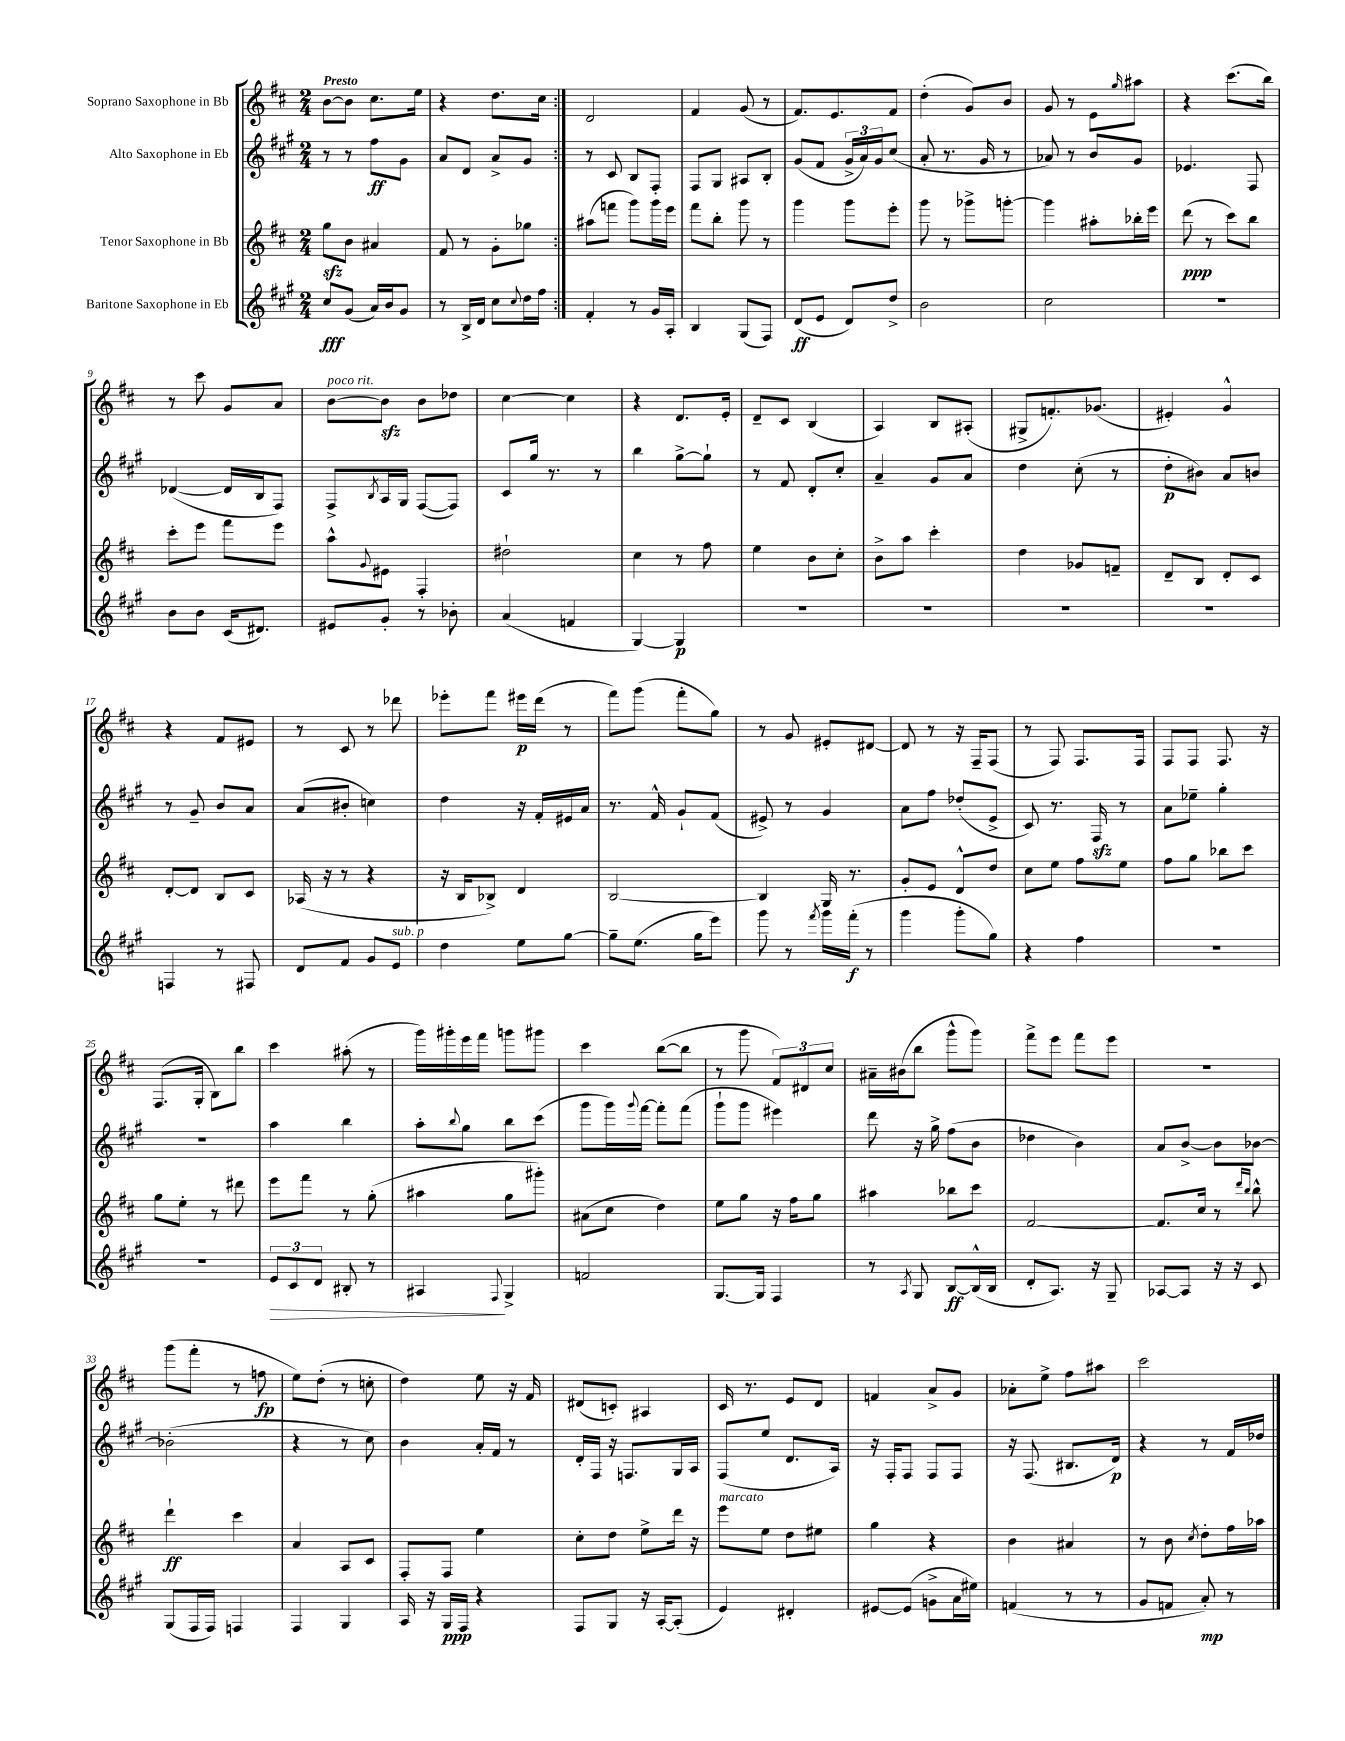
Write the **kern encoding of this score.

**kern	**dynam	**kern	**dynam	**kern	**dynam	**kern	**dynam
*part4	*part4	*part3	*part3	*part2	*part2	*part1	*part1
*staff4	*staff4	*staff3	*staff3	*staff2	*staff2	*staff1	*staff1
*I"Baritone Saxophone in Eb	*	*I"Tenor Saxophone in Bb	*	*I"Alto Saxophone in Eb	*	*I"Soprano Saxophone in Bb	*
*clefG2	*	*clefG2	*	*clefG2	*	*clefG2	*
*k[f#c#g#]	*	*k[f#c#]	*	*k[f#c#g#]	*	*k[f#c#]	*
*M2/4	*	*M2/4	*	*M2/4	*	*M2/4	*
=1	=1	=1	=1	=1	=1	=1	=1
!	!	!	!	!	!	!LO:TX:a:B:t=Presto	!
8cc#/L	fff	8ggzz\L	.	8r	.	[8b\L	.
(8g#/J	.	8b\J	.	8r	.	8b\J]	.
16a/LL)	.	4a#X/	.	8ff#\L	ff	8.cc#\L	.
16b/J	.	.	.	.	.	.	.
8g#/J	.	.	.	8g#\J	.	.	.
.	.	.	.	.	.	16ee\Jk	.
=2	=2	=2	=2	=2	=2	=2	=2
8r	.	8f#/	.	8a/L	.	4r	.
16B^/LL	.	8r	.	8d/J	.	.	.
16d/JJ	.	.	.	.	.	.	.
8cc#\L	.	8g'\L	.	8a^/L	.	8.dd\L	.
8qqcc#/	.	.	.	.	.	.	.
16dd\L	.	8gg-X\J	.	8g#/J	.	.	.
16ff#\JJ	.	.	.	.	.	16cc#\Jk	.
=3:|!	=3:|!	=3:|!	=3:|!	=3:|!	=3:|!	=3:|!	=3:|!
4f#'/	.	(8aa#X\L	.	8r	.	2d/	.
.	.	8fffn\J	.	8c#/	.	.	.
8r	.	8ggg\L)	.	8B/L	.	.	.
16g#/LL	.	16ggg\L	.	8F#'/J	.	.	.
16A'/JJ	.	16eee\JJ	.	.	.	.	.
=4	=4	=4	=4	=4	=4	=4	=4
4B/	.	8fff#\L	.	8F#/L	.	4f#/	.
.	.	8bb'\J	.	8G#/J	.	.	.
(8G#/L	.	8ggg\	.	8A#X/L	.	(8g/	.
8F#/J)	.	8r	.	8B'/J	.	8r	.
=5	=5	=5	=5	=5	=5	=5	=5
(8d/L	ff	4ggg\	.	(8g#/L	.	8.f#/L)	.
8e/J	.	.	.	8f#/J	.	.	.
.	.	.	.	.	.	8.e/	.
8d/L)	.	8ggg\L	.	24g#^/LL	.	.	.
.	.	.	.	24a/)	.	.	.
.	.	.	.	24g#/J	.	.	.
8dd^/J	.	8eee'\J	.	(8cc#/J	.	8f#/J	.
=6	=6	=6	=6	=6	=6	=6	=6
2b\	.	8ggg\	.	8a'/	.	(4dd'\	.
.	.	8r	.	8.r	.	.	.
.	.	8ggg-X^\L	.	.	.	8g/L)	.
.	.	.	.	16g#/	.	.	.
.	.	[8gggn'\J	.	8r	.	8b/J	.
=7	=7	=7	=7	=7	=7	=7	=7
2cc#\	.	4ggg\]	.	8a-X/)	.	8g/	.
.	.	.	.	8r	.	8r	.
.	.	8aa#X'\L	.	8b/L	.	8e\L	.
.	.	.	.	.	.	16qqgg/	.
.	.	16bb-X'\L	.	8g#/J	.	8aa#X\J	.
.	.	16eee\JJ	.	.	.	.	.
=8	=8	=8	=8	=8	=8	=8	=8
2r	.	(8ddd\	ppp	4.e-X/	.	4r	.
.	.	8r	.	.	.	.	.
.	.	8ccc#\L)	.	.	.	(8.ccc#\L	.
.	.	8bb\J	.	8F#/	.	.	.
.	.	.	.	.	.	16bb\Jk)	.
!!LO:LB:g=z
=9	=9	=9	=9	=9	=9	=9	=9
8b\L	.	8ccc#'\L	.	([4d-X/	.	8r	.
8b\J	.	8eee\J	.	.	.	8ccc#\	.
(16c#/KL	.	8fff#\L	.	16d-/LL]	.	8g/L	.
8.d#X/J)	.	.	.	16B/J	.	.	.
.	.	8eee\J	.	8F#/J)	.	8a/J	.
=10	=10	=10	=10	=10	=10	=10	=10
!	!	!	!	!	!	!LO:TX:a:i:t=poco rit.	!
8e#X/L	.	8aa^^\L	.	8F#^/L	.	[8b\L	.
.	.	8qqg/	.	8qB/	.	.	.
8g#'/J	.	8e#X\J	.	16A/L	.	8bzz\J]	.
.	.	.	.	16G#/JJ	.	.	.
8r	.	4F#'/	.	([8F#/L	.	8b\L	.
8b-X'\	.	.	.	8F#/J])	.	8dd-X\J	.
=11	=11	=11	=11	=11	=11	=11	=11
(4a/	.	2dd#X`\	.	8c#/L	.	[4cc#\	.
.	.	.	.	16gg#/Jk	.	.	.
.	.	.	.	8.r	.	.	.
4fn/	.	.	.	.	.	4cc#\]	.
.	.	.	.	8r	.	.	.
=12	=12	=12	=12	=12	=12	=12	=12
[4G#/)	.	4cc#\	.	4bb\	.	4r	.
4G#/]	p	8r	.	[8gg#^\L	.	8.d/L	.
.	.	8ff#\	.	8gg#`\J]	.	.	.
.	.	.	.	.	.	16e'/Jk	.
=13	=13	=13	=13	=13	=13	=13	=13
2r	.	4ee\	.	8r	.	8d~/L	.
.	.	.	.	8f#/	.	8c#/J	.
.	.	8b\L	.	8d'/L	.	(4B/	.
.	.	8cc#'\J	.	8cc#'/J	.	.	.
=14	=14	=14	=14	=14	=14	=14	=14
2r	.	8b^\L	.	4a~/	.	4A/)	.
.	.	8aa\J	.	.	.	.	.
.	.	4ccc#'\	.	8g#/L	.	8B/L	.
.	.	.	.	8a/J	.	(8A#X'/J	.
=15	=15	=15	=15	=15	=15	=15	=15
2r	.	4dd\	.	4dd\	.	8G#X^/L	.
.	.	.	.	.	.	8.fn'/)	.
.	.	8g-X/L	.	(8cc#'\	.	.	.
.	.	.	.	.	.	(8.g-X/J	.
.	.	8fn~/J	.	8r	.	.	.
=16	=16	=16	=16	=16	=16	=16	=16
2r	.	8d~/L	.	8dd'\L	p	4e#X'/)	.
.	.	8B/J	.	8b#X\J)	.	.	.
.	.	8d'/L	.	8a/L	.	4g^^/	.
.	.	8c#/J	.	8bn/J	.	.	.
!!LO:LB:g=z
=17	=17	=17	=17	=17	=17	=17	=17
4Fn/	.	[8d'/L	.	8r	.	4r	.
.	.	8d/J]	.	8g#~/	.	.	.
8r	.	8B/L	.	8b/L	.	8f#/L	.
8F#X/	.	8c#/J	.	8a/J	.	8e#X/J	.
=18	=18	=18	=18	=18	=18	=18	=18
8d/L	.	(16A-X/	.	(8a/L	.	8r	.
.	.	16r	.	.	.	.	.
8f#/J	.	8r	.	8b#X'/J	.	8c#/	.
8g#/L	.	4r	.	4ccn\)	.	8r	.
!LO:TX:a:i:t=sub. p	!	!	!	!	!	!	!
8e/J	.	.	.	.	.	8ddd-X\	.
=19	=19	=19	=19	=19	=19	=19	=19
4dd\	.	16r	.	4dd\	.	8eee-X'\L	.
.	.	16B/KL	.	.	.	.	.
.	.	8B-X^/J)	.	.	.	8fff#\J	.
8ee\L	.	4d/	.	16r	.	16eee#X\LL	p
.	.	.	.	16f#'/LL	.	(16ddd\JJ	.
[8gg#\J	.	.	.	16e#X/	.	8r	.
.	.	.	.	16a/JJ	.	.	.
=20	=20	=20	=20	=20	=20	=20	=20
8gg#~\L]	.	[2B/	.	8.r	.	8fff#\L)	.
(8.ee\J	.	.	.	.	.	(8ggg\J	.
.	.	.	.	16f#^^/	.	.	.
.	.	.	.	8g#`/L	.	8fff#'\L	.
16gg#\KL	.	.	.	.	.	.	.
8eee\J)	.	.	.	(8f#/J	.	8gg\J)	.
=21	=21	=21	=21	=21	=21	=21	=21
8ggg#\	.	4B/]	.	8e#X^/)	.	8r	.
8r	.	.	.	8r	.	8g/	.
8qfff#/	.	.	.	.	.	.	.
16ggg#\LL	.	16G/	.	4g#/	.	8e#X'/L	.
(16fff#'\JJ	f	8.r	.	.	.	.	.
8r	.	.	.	.	.	[8d#X/J	.
=22	=22	=22	=22	=22	=22	=22	=22
4ggg#\	.	8g'/L	.	8a\L	.	8d#/]	.
.	.	8e/J	.	8ff#\J	.	8r	.
8ggg#'\L	.	8d^^/L	.	(8dd-X'/L	.	16r	.
.	.	.	.	.	.	16F#~/KL	.
8gg#\J)	.	8dd/J	.	8e^/J	.	(8F#/J	.
=23	=23	=23	=23	=23	=23	=23	=23
4r	.	8cc#\L	.	8c#/)	.	8r	.
.	.	8ee\J	.	8.r	.	8F#/)	.
4ff#\	.	8ff#\L	.	.	.	8.F#/L	.
.	.	.	.	16F#zz/	.	.	.
.	.	8ee\J	.	8r	.	.	.
.	.	.	.	.	.	16F#/Jk	.
=24	=24	=24	=24	=24	=24	=24	=24
2r	.	8ff#\L	.	8a\L	.	8F#/L	.
.	.	8gg\J	.	8ee-X~\J	.	8F#/J	.
.	.	8bb-X\L	.	4gg#'\	.	8.F#/	.
.	.	8ccc#\J	.	.	.	.	.
.	.	.	.	.	.	16r	.
!!LO:LB:g=z
=25	=25	=25	=25	=25	=25	=25	=25
2r	.	8gg\L	.	2r	.	(8.F#/L	.
.	.	8ee'\J	.	.	.	.	.
.	.	.	.	.	.	16G'/Jk	.
.	.	8r	.	.	.	8B\L)	.
.	.	8ddd#X\	.	.	.	8bb\J	.
=26	=26	=26	=26	=26	=26	=26	=26
!	!LO:HP:b	!	!	!	!	!	!
12e/L	>	8eee\L	.	4aa\	.	4ccc#\	.
12c#/	.	.	.	.	.	.	.
.	.	8fff#\J	.	.	.	.	.
12d/J	.	.	.	.	.	.	.
8B#X'/	.	8r	.	4bb\	.	(8aa#X'\	.
8r	.	(8gg'\	.	.	.	8r	.
=27	=27	=27	=27	=27	=27	=27	=27
4A#X/	.	4aa#X\	.	8aa'\L	.	16ggg\LL)	.
.	.	.	.	.	.	16ggg#X'\	.
.	.	.	.	8qqbb/	.	.	.
.	.	.	.	8gg#\J	.	16eee\	.
.	.	.	.	.	.	16fff#\JJ	.
8qqF#/	.	.	.	.	.	.	.
4G#^/	]	8gg\L	.	8bb\L	.	8gggn\L	.
.	.	8ggg#X'\J)	.	(8ccc#\J	.	8ggg#X\J	.
=28	=28	=28	=28	=28	=28	=28	=28
2fn/	.	(8a#X\L	.	8ggg#\L	.	4ccc#\	.
.	.	8cc#\J	.	16ggg#\L)	.	.	.
.	.	.	.	8qqggg#/	.	.	.
.	.	.	.	[16fff#\JJ	.	.	.
.	.	4dd\)	.	8fff#'\L]	.	([8bb\L	.
.	.	.	.	(8fff#\J	.	8bb\J]	.
=29	=29	=29	=29	=29	=29	=29	=29
[8.G#/L	.	8ee\L	.	8ggg#`\L	.	8r	.
.	.	8gg\J	.	8ggg#\J	.	8ggg\	.
16G#/Jk]	.	.	.	.	.	.	.
4F#/	.	16r	.	4eee#X\)	.	12f#/L)	.
.	.	16ff#\KL	.	.	.	.	.
.	.	.	.	.	.	12d#X/	.
.	.	8gg\J	.	.	.	.	.
.	.	.	.	.	.	12cc#/J	.
=30	=30	=30	=30	=30	=30	=30	=30
8r	.	4aa#X\	.	8ddd\	.	16a#X~\LL	.
.	.	.	.	.	.	(16b#X\J	.
8qA/	.	.	.	.	.	.	.
8G#/	.	.	.	16r	.	8bb\J	.
.	.	.	.	16gg#^\	.	.	.
[8B/L	ff	8bb-X\L	.	(8ff#\L	.	8ggg^^\L	.
(16B^^/L]	.	8ccc#\J	.	8b\J	.	8ggg\J)	.
16B/JJ	.	.	.	.	.	.	.
=31	=31	=31	=31	=31	=31	=31	=31
8d'/L	.	[2f#/	.	4dd-X\	.	8fff#^\L	.
8.A/J)	.	.	.	.	.	8eee\J	.
.	.	.	.	4b\)	.	8fff#\L	.
16r	.	.	.	.	.	.	.
8G#~/	.	.	.	.	.	8eee\J	.
=32	=32	=32	=32	=32	=32	=32	=32
[8A-X/L	.	8.f#/L]	.	8a/L	.	2r	.
8A-/J]	.	.	.	[8b^/J	.	.	.
.	.	16cc#/Jk	.	.	.	.	.
16r	.	8r	.	8b\L]	.	.	.
16r	.	.	.	.	.	.	.
.	.	16qqddd/LL	.	.	.	.	.
.	.	16qqbb/JJ	.	.	.	.	.
8c#/	.	8bb^^\	.	[8b-X\J	.	.	.
!!LO:LB:g=z
=33	=33	=33	=33	=33	=33	=33	=33
(8G#/L	.	4ddd`\	ff	(2b-X'\]	.	(8ggg\L	.
16F#/L	.	.	.	.	.	8fff#'\J	.
16F#/JJ)	.	.	.	.	.	.	.
4Fn/	.	4ccc#\	.	.	.	8r	.
.	.	.	.	.	.	8ffn\	fp
=34	=34	=34	=34	=34	=34	=34	=34
4F#/	.	4a/	.	4r	.	8ee\L)	.
.	.	.	.	.	.	(8dd'\J	.
4G#/	.	8A/L	.	8r	.	8r	.
.	.	8c#/J	.	8cc#\)	.	8ccn'\	.
=35	=35	=35	=35	=35	=35	=35	=35
16A/	.	8F#'/L	.	4b\	.	4dd\)	.
16r	.	.	.	.	.	.	.
16G#/LL	ppp	8F#/J	.	.	.	.	.
16F#/JJ	.	.	.	.	.	.	.
4r	.	4ee\	.	16a'/LL	.	8ee\	.
.	.	.	.	16f#/JJ	.	.	.
.	.	.	.	8r	.	16r	.
.	.	.	.	.	.	16f#/	.
=36	=36	=36	=36	=36	=36	=36	=36
8F#/L	.	8cc#'\L	.	16d'/LL	.	(8d#X/L	.
.	.	.	.	16F#/JJ	.	.	.
8G#/J	.	8dd\J	.	16r	.	8cn'/J)	.
.	.	.	.	8.Fn/L	.	.	.
16r	.	8ee^\L	.	.	.	4A#X/	.
[16A'/KL	.	.	.	.	.	.	.
(8A'/J]	.	16ddd\Jk	.	16G#/L	.	.	.
.	.	16r	.	16A/JJ	.	.	.
=37	=37	=37	=37	=37	=37	=37	=37
!	!	!LO:TX:a:i:t=marcato	!	!	!	!	!
4e/)	.	8eee\L	.	(8F#/L	.	16c#/	.
.	.	.	.	.	.	8.r	.
.	.	8ee\J	.	8ee/J	.	.	.
4d#X'/	.	8dd\L	.	8.d/L	.	8e/L	.
.	.	8ee#X\J	.	.	.	8d/J	.
.	.	.	.	16A/Jk)	.	.	.
=38	=38	=38	=38	=38	=38	=38	=38
[8e#X/L	.	4gg\	.	16r	.	4fn/	.
.	.	.	.	16F#'/KL	.	.	.
(8e#/J]	.	.	.	8F#/J	.	.	.
8gn^\L	.	4r	.	8F#/L	.	8a^/L	.
16a\L	.	.	.	8F#/J	.	8g/J	.
16ee#X\JJ)	.	.	.	.	.	.	.
=39	=39	=39	=39	=39	=39	=39	=39
(4fn/	.	4b\	.	16r	.	8a-X'\L	.
.	.	.	.	(8.F#/	.	.	.
.	.	.	.	.	.	8ee^\J	.
8r	.	4a#X/	.	8.B#X/L	.	8ff#\L	.
8r	.	.	.	.	.	8aa#X\J	.
.	.	.	.	16d/Jk)	p	.	.
=40	=40	=40	=40	=40	=40	=40	=40
8g#/L	.	8r	.	4r	.	2ccc#\	.
8fn/J	.	8b\	.	.	.	.	.
.	.	8qcc#/	.	.	.	.	.
8a'/)	mp	8dd'\L	.	8r	.	.	.
8r	.	16ff#\L	.	16f#/LL	.	.	.
.	.	16aa-X\JJ	.	16dd-X/JJ	.	.	.
==	==	==	==	==	==	==	==
*-	*-	*-	*-	*-	*-	*-	*-
